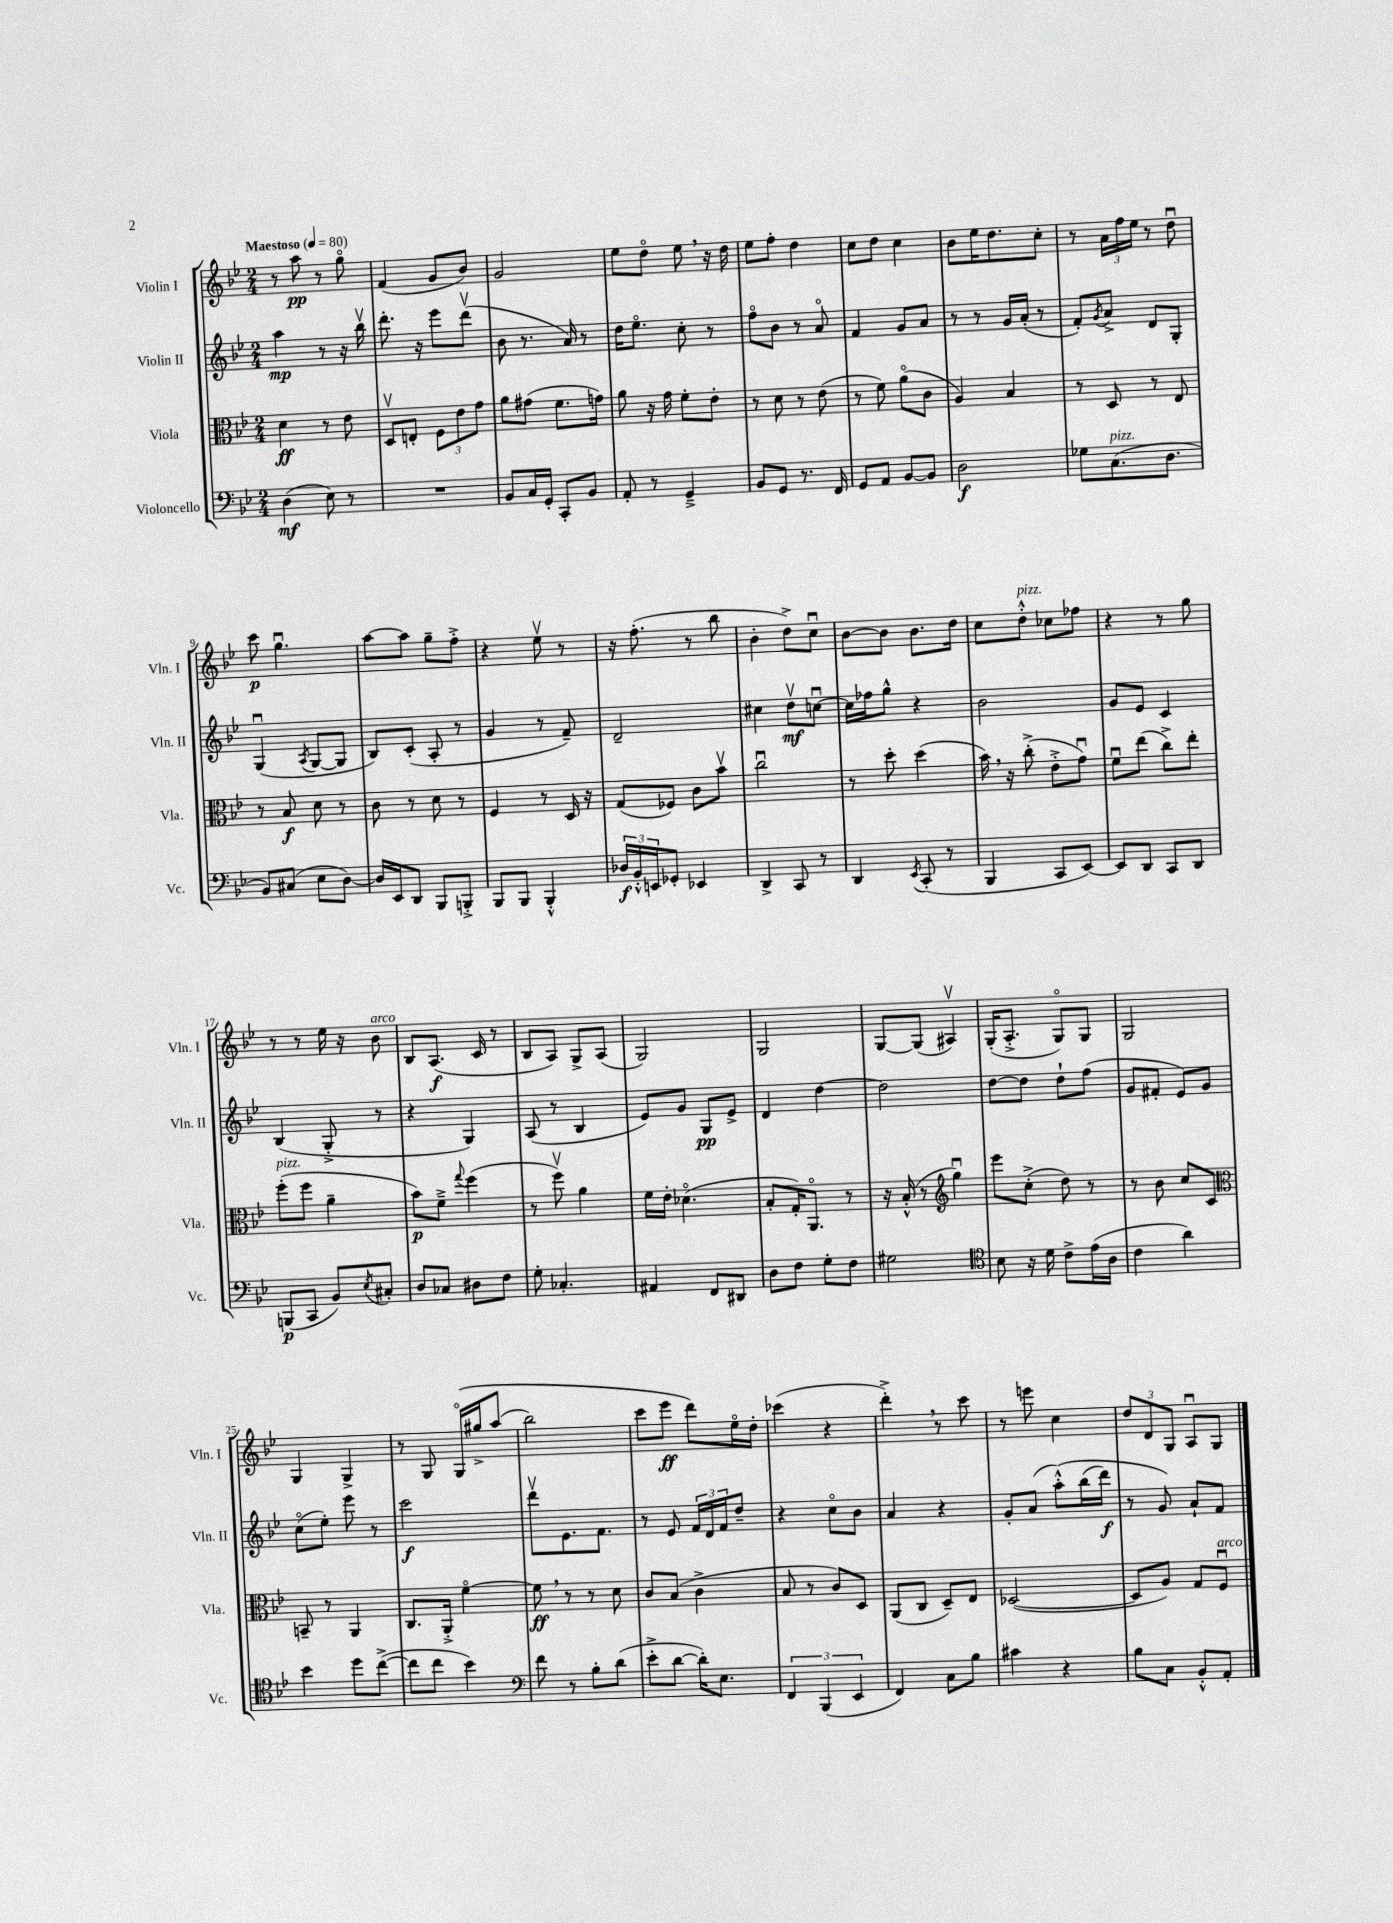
<<
\new StaffGroup <<
\new Staff = "s0" \with { instrumentName = "Violin I" shortInstrumentName = "Vln. I" } {
    \clef treble \key bes \major \numericTimeSignature \time 2/4 \tempo "Maestoso" 4 = 80
    r8 a''8\pp r8 g''8\flageolet |
    f'4( g'8 bes'8) |
    g'2 |
    ees''8 d''8\flageolet ees''8 \breathe r16 d''16 |
    ees''8 f''8-. d''4 |
    c''8 d''8 c''4 |
    bes'8 ees''16 d''8. c''8-. |
    r8 \tuplet 3/2 { a'16 f''16 ees''16 } r8 d''8\downbow |
    c'''8\p g''4.\downbow |
    a''8~ a''8 g''8-- f''8-.-> |
    r4 ees''8\upbow r8 |
    r16 f''8.-.( r8 bes''8 |
    bes'4-. d''8->) c''8\downbow |
    bes'8~ bes'8 bes'8. d''16 |
    c''8 d''8-.-^^\markup { \italic "pizz." } ces''8 fes''8 |
    r4 r8 g''8 |
    r8 r8 ees''16 r16 bes'8^\markup { \italic "arco" } |
    bes8 a8.\f( c'16 r8 |
    bes8 a8) g8-> a8( |
    g2) |
    g2 |
    g8~ g8( ais4\upbow) |
    g16-.( a8.-.-> g8\flageolet) g8 |
    g2 |
    g4 g4-> |
    r8 g8 g16\flageolet\( gis''16-> a''8( |
    bes''2) |
    c'''8 ees'''8\ff d'''8\) ees''16\flageolet d''16-. |
    ces'''4( r4 |
    d'''4-.->) \breathe r8 c'''8 |
    r8 e'''8 c''4 |
    \tuplet 3/2 { d''8 d'8 g8 } a8\downbow g8 \bar "|." |
}
\new Staff = "s1" \with { instrumentName = "Violin II" shortInstrumentName = "Vln. II" } {
    \clef treble \key bes \major \numericTimeSignature \time 2/4
    a''4\mp r8 r16 bes''16\upbow |
    d'''8.-. r16 ees'''8 d'''8\upbow( |
    bes'8 r8. a'16) r8 |
    d''16 ees''8.\flageolet c''8-. r8 |
    f''8\flageolet bes'8 r8 a'8\flageolet |
    f'4 g'8 a'8 |
    r8 r8 g'16 a'16-.( r8 |
    f'8-.) \acciaccatura { g'8 } a'8-> d'8 g8-. |
    g4\downbow( \acciaccatura { a8 } g8~ g8 |
    bes8) c'8-.( a8-. r8 |
    g'4 r8 f'8--) |
    d'2-- |
    cis''4 d''8\upbow\mf c''8~\downbow |
    c''16 fes''16 g''8-^ r4 |
    bes'2 |
    g'8 ees'8 c'4 |
    bes4( g8-.-> r8 |
    r4 g4) |
    a8( r8 bes4 |
    ees'8) g'8 g8\pp ees'8-> |
    d'4 d''4~ |
    d''2 |
    d''8~ d''8 d''8-! f''8( |
    g'8 fis'8-. ees'8) g'8 |
    c''8\flageolet( ees''8-.) ees'''8 r8 |
    c'''2\f |
    d'''8\upbow ees'8. f'8. |
    r8 ees'8 \tuplet 3/2 { f'16 d'16 f'16 } d''8-- |
    r4 c''8\flageolet bes'8 |
    a'4 r4 |
    g'8-. a'8( a''8-.-^)\( bes''16( d'''16\f) |
    r8 g'8\) a'8-! f'8 \bar "|." |
}
\new Staff = "s2" \with { instrumentName = "Viola" shortInstrumentName = "Vla." } {
    \clef alto \key bes \major \numericTimeSignature \time 2/4
    d'4\ff r8 ees'8 |
    d8\upbow e8-. \tuplet 3/2 { f8 ees'8 g'8 } |
    a'8 gis'8( f'8. g'16) |
    a'8 r16 g'16 f'8-. ees'8-. |
    r8 d'8 r8 ees'8( |
    r8 f'8) a'8\flageolet( c'8 |
    a4) bes4 |
    r8 d8 r8 ees8 |
    r8 bes8\f d'8 r8 |
    c'8 r8 d'8 r8 |
    f4 r8 d16 r16 |
    g8( fes8) c'8 bes'8\upbow |
    c''2\downbow |
    r8 d''8-. d''4( |
    bes'16) \breathe r16 c''8-.->( ees'8-.-> g'8\downbow) |
    f'8\downbow ees''8( c''8->) ees''8-. |
    f''8-.^\markup { \italic "pizz." }( f''8 a'4-- |
    bes'8\p) f'8---> \appoggiatura { g''8 } f''4( |
    r8 f''8\upbow) a'4 |
    f'16 ees'16-. des'4.\flageolet( |
    bes8-. g16-.) a,8.\flageolet r8 |
    r16 bes16-.-^( r8 \clef treble g''4\downbow) |
    ees'''8 c''8-.->( d''8) r8 |
    r8 bes'8 c''8 c'8 |
    \clef alto b,8-- r8 a,4 |
    c8. a,16-.-> f'4~\flageolet |
    f'8\ff \breathe r8 r8 d'8 |
    c'8 bes8( c'4-> |
    bes8 r8 c'8) d8 |
    a,8( c8 d8--) ees8 |
    des2~( |
    des8 a8) g8 f8\downbow^\markup { \italic "arco" } \bar "|." |
}
\new Staff = "s3" \with { instrumentName = "Violoncello" shortInstrumentName = "Vc." } {
    \clef bass \key bes \major \numericTimeSignature \time 2/4
    d4\mf( ees8) r8 |
    R2 |
    bes,8 c16 g,16-. c,8-. bes,8 |
    a,8-. r8 g,4---> |
    bes,8 g,8 r8. f,16 |
    g,8 a,8 bes,8~ bes,8 |
    d2\f |
    ges8 c8.^\markup { \italic "pizz." }( d8. |
    bes,8) cis8( ees8 d8~) |
    d16 ees,16 d,8 bes,,8 b,,8-.-> |
    bes,,8 bes,,8 bes,,4-.-^ |
    \tuplet 3/2 { des16\f bes,16-.-^ e,16 } ges,8-. ees,4 |
    d,4-> c,8 r8 |
    d,4 \acciaccatura { ees,8 } c,8-.( r8 |
    bes,,4 c,8 ees,8~) |
    ees,8 d,8 c,8 d,8 |
    b,,8\p( c,8 bes,8) \acciaccatura { ees8 } cis8-. |
    d8 ces8 dis8 f8 |
    g8-. ces4.-. |
    ais,4 f,8 dis,8 |
    d8 f8 g8-. f8 |
    gis2 |
    \clef tenor bes8 r16 d'16 c'8-> ees'16( a16 |
    c'4 a'4) |
    bes'4 d''8 c''8~->( |
    c''8 c''8 bes'4) |
    \clef bass f'8 r8 bes8-. d'8( |
    ees'8-.-> d'8~ d'16-.) ees8. |
    \tuplet 3/2 { f,4 bes,,4( ees,4 } |
    f,4) c8 bes8 |
    cis'4 r4 |
    bes8 c8 bes,8-.-^ a,8-. \bar "|." |
}
>>
>>
